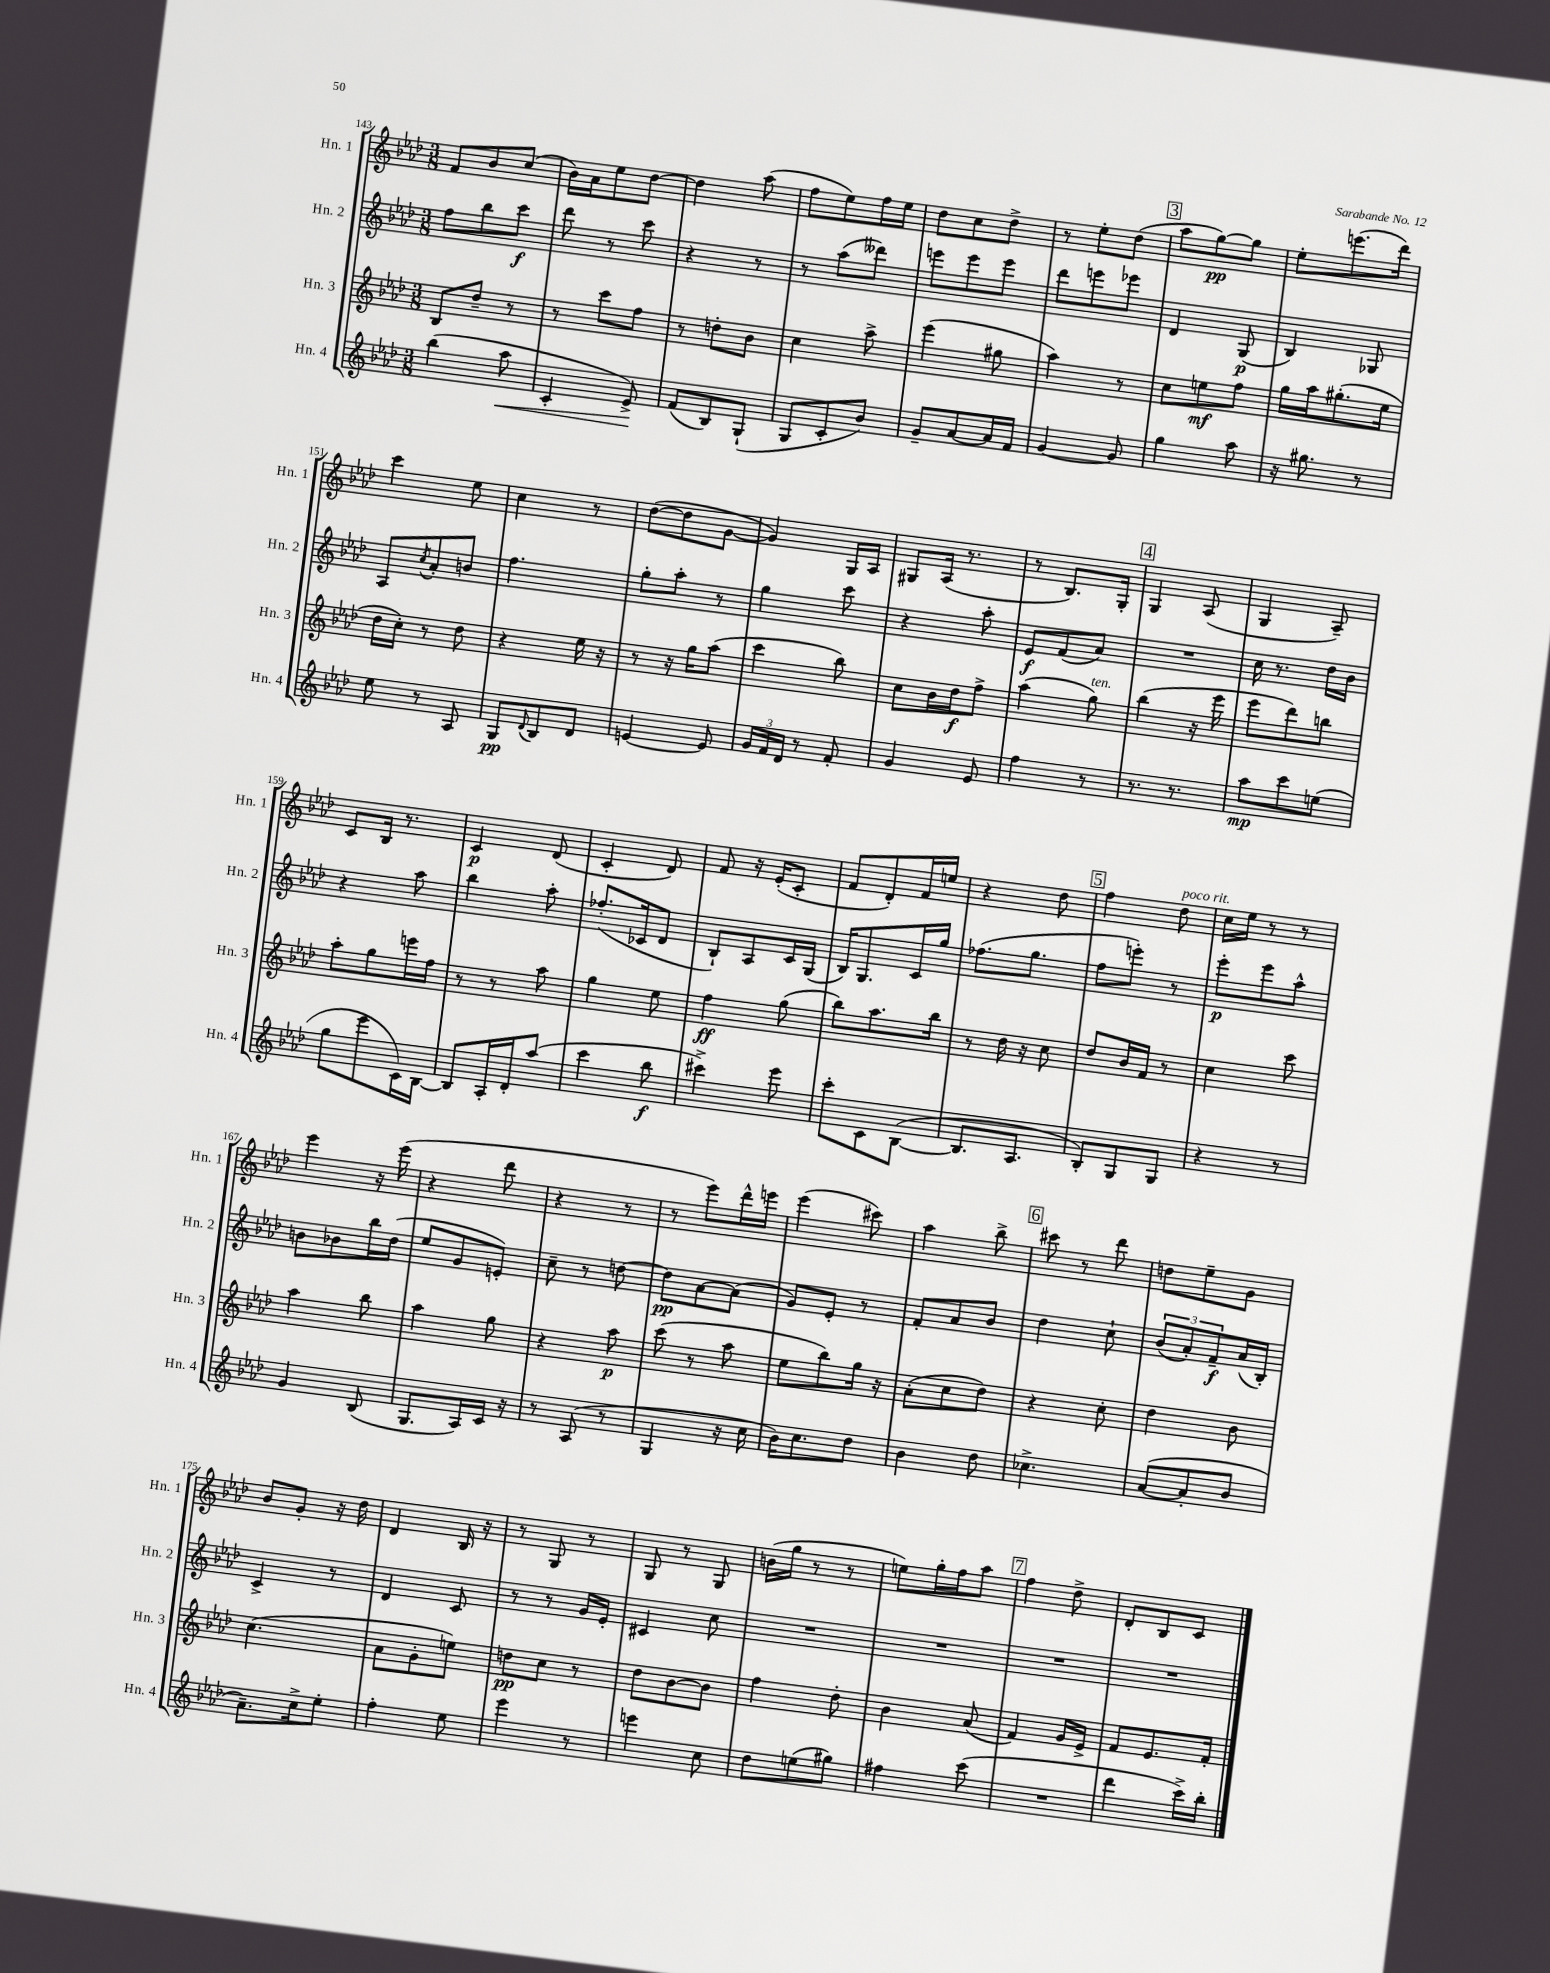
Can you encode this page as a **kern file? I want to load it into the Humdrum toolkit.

**kern	**dynam	**kern	**dynam	**kern	**dynam	**kern	**dynam
*part4	*part4	*part3	*part3	*part2	*part2	*part1	*part1
*staff4	*staff4	*staff3	*staff3	*staff2	*staff2	*staff1	*staff1
*I"Hn. 4	*	*I"Hn. 3	*	*I"Hn. 2	*	*I"Hn. 1	*
*I'Hn. 4	*	*I'Hn. 3	*	*I'Hn. 2	*	*I'Hn. 1	*
*clefG2	*	*clefG2	*	*clefG2	*	*clefG2	*
*k[b-e-a-d-]	*	*k[b-e-a-d-]	*	*k[b-e-a-d-]	*	*k[b-e-a-d-]	*
*M3/8	*	*M3/8	*	*M3/8	*	*M3/8	*
=143	=143	=143	=143	=143	=143	=143	=143
(4bb-\	.	8B-/L	.	8ff\L	.	8f/L	.
.	.	8dd-~/J	.	8bb-\	.	8b-/	.
!	!LO:HP:b	!	!	!	!	!	!
8aa-\	<	8r	.	8ccc\J	f	(8cc/J	.
=144	=144	=144	=144	=144	=144	=144	=144
4c'/	.	8r	.	8ddd-\	.	16b-\LL)	.
.	.	.	.	.	.	16a-\J	.
.	.	8ccc\L	.	8r	.	8ee-\	.
8e-^/)	.	8ff\J	.	8ccc\	.	[8dd-\J	.
.	[	.	.	.	.	.	.
=145	=145	=145	=145	=145	=145	=145	=145
(8f/L	.	8r	.	4r	.	4dd-\]	.
8B-/)	.	8ddn'\L	.	.	.	.	.
(8G`/J	.	8b-\J	.	8r	.	(8aa-\	.
=146	=146	=146	=146	=146	=146	=146	=146
8G/L	.	4cc\	.	8r	.	8ff\L	.
8c'/	.	.	.	(8aa-\L	.	8ee-\)	.
8b-/J)	.	8aa-^\	.	8ddd--X\J)	.	16ff\L	.
.	.	.	.	.	.	16ee-\JJ	.
=147	=147	=147	=147	=147	=147	=147	=147
8g~/L	.	(4eee-\	.	8eeen\L	.	8dd-\L	.
[8a-/	.	.	.	8eee\	.	8cc\	.
16a-/L]	.	8gg#X\	.	8eee\J	.	8dd-^\J	.
16f/JJ	.	.	.	.	.	.	.
=148	=148	=148	=148	=148	=148	=148	=148
[4g/	.	4aa-\)	.	8ddd-\L	.	8r	.
.	.	.	.	8eeen\	.	8ee-'\L	.
8g/]	.	8r	.	8eee-X\J	.	(8dd-\J	.
!!LO:REH:place=s1:t=3
=149	=149	=149	=149	=149	=149	=149	=149
4gg\	.	8cc\L	.	4d-/	.	8aa-\L	.
.	.	8een\	mf	.	.	[8gg\)	pp
8aa-\	.	8ff\J	.	(8G/	p	8gg\J]	.
=150	=150	=150	=150	=150	=150	=150	=150
16r	.	16gg\LL	.	4B-/)	.	8ee-'\L	.
8.gg#X\	.	16aa-\J	.	.	.	.	.
.	.	(8.gg#X'\	.	.	.	(8.eeen\	.
8r	.	.	.	8G-X/	.	.	.
.	.	16ee-\Jk	.	.	.	16ddd-\Jk)	.
!!LO:LB:g=z
=151	=151	=151	=151	=151	=151	=151	=151
8ee-\	.	16dd-\LL	.	8A-/L	.	4ccc\	.
.	.	16cc'\JJ)	.	.	.	.	.
.	.	.	.	8qcc/	.	.	.
8r	.	8r	.	8a-'/	.	.	.
8A-/	.	8dd-\	.	8bn/J	.	8ee-\	.
=152	=152	=152	=152	=152	=152	=152	=152
8G/L	pp	4r	.	4.ff\	.	4cc\	.
8qqd-/	.	.	.	.	.	.	.
8B-/	.	.	.	.	.	.	.
8d-/J	.	16ee-\	.	.	.	8r	.
.	.	16r	.	.	.	.	.
=153	=153	=153	=153	=153	=153	=153	=153
[4en/	.	8r	.	8gg'\L	.	([8dd-\L	.
.	.	16r	.	8aa-'\J	.	8dd-\]	.
.	.	16gg\KL	.	.	.	.	.
8e/]	.	(8aa-\J	.	8r	.	[8g\J	.
=154	=154	=154	=154	=154	=154	=154	=154
24g/LL	.	4ccc\	.	4gg\	.	4g/])	.
24f/	.	.	.	.	.	.	.
24d-/JJ	.	.	.	.	.	.	.
8r	.	.	.	.	.	.	.
8f'/	.	8bb-\)	.	8ccc\	.	16G/LL	.
.	.	.	.	.	.	16A-/JJ	.
=155	=155	=155	=155	=155	=155	=155	=155
4g/	.	8cc\L	.	4r	.	8G#X/L	.
.	.	16b-\L	.	.	.	(16A-/Jk	.
.	.	16dd-\J	f	.	.	8.r	.
8e-/	.	8ff^\J	.	8aa-'\	.	.	.
=156	=156	=156	=156	=156	=156	=156	=156
4ff\	.	(4aa-\	.	8e-/L	f	8r	.
.	.	.	.	(8f/	.	8.B-/L)	.
!	!	!LO:TX:a:i:t=ten.	!	!	!	!	!
8r	.	8gg\)	.	8a-/J)	.	.	.
.	.	.	.	.	.	16G'/Jk	.
!!LO:REH:place=s1:t=4
=157	=157	=157	=157	=157	=157	=157	=157
8.r	.	(4bb-\	.	4.r	.	4G/	.
8.r	.	.	.	.	.	.	.
.	.	16r	.	.	.	(8A-/	.
.	.	16eee-\	.	.	.	.	.
=158	=158	=158	=158	=158	=158	=158	=158
8aa-\L	mp	8eee-\L	.	16cc\	.	4G/	.
.	.	.	.	8.r	.	.	.
8ccc\	.	8ddd-\)	.	.	.	.	.
(8een\J	.	8bbn\J	.	16dd-\LL	.	8A-~/)	.
.	.	.	.	16b-\JJ	.	.	.
!!LO:LB:g=z
=159	=159	=159	=159	=159	=159	=159	=159
8gg\L	.	8aa-'\L	.	4r	.	8c/L	.
8eee-\	.	8gg\	.	.	.	16B-/Jk	.
.	.	.	.	.	.	8.r	.
16c\L)	.	16eeen\L	.	8aa-\	.	.	.
[16B-\JJ	.	16ff\JJ	.	.	.	.	.
=160	=160	=160	=160	=160	=160	=160	=160
8B-/L]	.	8r	.	4bb-\	.	4c/	p
16A-'/L	.	8r	.	.	.	.	.
16d-'/J	.	.	.	.	.	.	.
(8aa-/J	.	8aa-\	.	8aa-'\	.	(8d-/	.
=161	=161	=161	=161	=161	=161	=161	=161
4ccc\	.	4gg\	.	(8.ff-X'/L	.	4c'/	.
.	.	.	.	16c-X/k	.	.	.
8bb-\	f	8ee-\	.	8d-/J	.	8d-/)	.
=162	=162	=162	=162	=162	=162	=162	=162
4ccc#X^\)	.	4ff\	ff	8B-`/L)	.	8f/	.
.	.	.	.	8A-/	.	16r	.
.	.	.	.	.	.	(16e-'/KL	.
8eee-\	.	(8gg\	.	16c/L	.	8c'/J	.
.	.	.	.	(16G/JJ	.	.	.
=163	=163	=163	=163	=163	=163	=163	=163
8ccc'\L	.	8bb-\L)	.	16B-/KL)	.	8f/L	.
.	.	.	.	8.G/	.	.	.
8c\	.	8.aa-\	.	.	.	8d-'/)	.
([8B-\J	.	.	.	16c/L	.	16f/L	.
.	.	16bb-\Jk	.	16gg/JJ	.	16een/JJ	.
=164	=164	=164	=164	=164	=164	=164	=164
8.B-/L]	.	8r	.	(8.ff-X\L	.	4r	.
.	.	16dd-\	.	.	.	.	.
8.A-/J	.	16r	.	8.gg\J	.	.	.
.	.	8cc\	.	.	.	8dd-\	.
!!LO:REH:place=s1:t=5
=165	=165	=165	=165	=165	=165	=165	=165
8B-'/L)	.	8dd-/L	.	8ff\L	.	4ff\	.
8G/	.	16b-/L	.	8eeen'\J)	.	.	.
.	.	16f/JJ	.	.	.	.	.
!	!	!	!	!	!	!LO:TX:a:i:t=poco rit.	!
8G/J	.	8r	.	8r	.	8dd-\	.
=166	=166	=166	=166	=166	=166	=166	=166
4r	.	4cc\	.	8eee-'\L	p	16cc\LL	.
.	.	.	.	.	.	16ee-\JJ	.
.	.	.	.	8eee-\	.	8r	.
8r	.	8ccc\	.	8aa-^^\J	.	8r	.
!!LO:LB:g=z
=167	=167	=167	=167	=167	=167	=167	=167
4g/	.	4aa-\	.	8bn\L	.	4eee-\	.
.	.	.	.	8b-X\	.	.	.
(8B-/	.	8bb-\	.	16bb-\L	.	16r	.
.	.	.	.	(16dd-\JJ	.	(16eee-\	.
=168	=168	=168	=168	=168	=168	=168	=168
8.G/L	.	4aa-\	.	8ee-/L	.	4r	.
.	.	.	.	8g/	.	.	.
16A-/L)	.	.	.	.	.	.	.
16c/JJ	.	8gg\	.	8en'/J)	.	8ddd-\	.
16r	.	.	.	.	.	.	.
=169	=169	=169	=169	=169	=169	=169	=169
8r	.	4r	.	8cc~\	.	4r	.
(8A-/	.	.	.	8r	.	.	.
8r	.	8aa-\	p	[8ddn\	.	8r	.
=170	=170	=170	=170	=170	=170	=170	=170
4G/	.	(8ccc\	.	8dd\L]	pp	8r	.
.	.	8r	.	[8a-\	.	8eee-\L)	.
16r	.	8aa-\	.	(8a-\J]	.	16ddd-^^\L	.
16cc\	.	.	.	.	.	16eeen\JJ	.
=171	=171	=171	=171	=171	=171	=171	=171
16b-\KL)	.	8ee-\L	.	8g/L)	.	(4eee-\	.
8.cc\	.	.	.	.	.	.	.
.	.	8bb-\)	.	8e-'/J	.	.	.
8dd-\J	.	16gg\Jk	.	8r	.	8ccc#X\)	.
.	.	16r	.	.	.	.	.
=172	=172	=172	=172	=172	=172	=172	=172
4b-\	.	(8a-'\L	.	8f'/L	.	4aa-\	.
.	.	8cc\	.	8a-/	.	.	.
8dd-\	.	8dd-\J)	.	8b-/J	.	8bb-^\	.
!!LO:REH:place=s1:t=6
=173	=173	=173	=173	=173	=173	=173	=173
4.cc-X^\	.	4r	.	4dd-\	.	8ccc#X\	.
.	.	.	.	.	.	8r	.
.	.	8cc'\	.	8cc`\	.	8ddd-\	.
=174	=174	=174	=174	=174	=174	=174	=174
([8a-/L	.	4dd-\	.	(12b-/L	.	8ddn\L	.
.	.	.	.	12a-'/)	.	.	.
8a-'/]	.	.	.	.	.	8ee-~\	.
.	.	.	.	12f~/	f	.	.
8b-/J	.	8b-\	.	(16a-/L	.	8g\J	.
.	.	.	.	16B-'/JJ)	.	.	.
!!LO:LB:g=z
=175	=175	=175	=175	=175	=175	=175	=175
8.a-~\L)	.	(4.cc\	.	4c^/	.	8b-/L	.
.	.	.	.	.	.	8g'/J	.
16cc^\k	.	.	.	.	.	.	.
8ee-'\J	.	.	.	8r	.	16r	.
.	.	.	.	.	.	16dd-\	.
=176	=176	=176	=176	=176	=176	=176	=176
4ff'\	.	8a-\L	.	4d-/	.	4d-/	.
.	.	8g'\	.	.	.	.	.
8ee-\	.	8een\J)	.	8c/	.	16B-/	.
.	.	.	.	.	.	16r	.
=177	=177	=177	=177	=177	=177	=177	=177
4eee-\	.	8ddn\L	pp	8r	.	8r	.
.	.	8cc\J	.	8r	.	8G/	.
8r	.	8r	.	16g/LL	.	8r	.
.	.	.	.	16e-'/JJ	.	.	.
=178	=178	=178	=178	=178	=178	=178	=178
4eeen\	.	8dd-\L	.	4c#X/	.	8G/	.
.	.	[8b-\	.	.	.	8r	.
8cc\	.	8b-\J]	.	8cc\	.	8G/	.
=179	=179	=179	=179	=179	=179	=179	=179
8dd-\L	.	4ff\	.	4.r	.	(16bn\LL	.
.	.	.	.	.	.	16gg\JJ	.
(8een\	.	.	.	.	.	8r	.
8gg#X\J)	.	8dd-'\	.	.	.	8r	.
=180	=180	=180	=180	=180	=180	=180	=180
4ff#X\	.	4b-\	.	4.r	.	8een\L)	.
.	.	.	.	.	.	16gg'\L	.
.	.	.	.	.	.	16ff\J	.
(8ccc\	.	(8a-/	.	.	.	8aa-\J	.
!!LO:REH:place=s1:t=7
=181	=181	=181	=181	=181	=181	=181	=181
4.r	.	4f/)	.	4.r	.	4ff\	.
.	.	16g/LL	.	.	.	8dd-^\	.
.	.	16e-^/JJ	.	.	.	.	.
=182	=182	=182	=182	=182	=182	=182	=182
4ddd-\	.	8f/L	.	4.r	.	8d-'/L	.
.	.	8.e-/	.	.	.	8B-/	.
16ccc^\LL)	.	.	.	.	.	8c/J	.
16bb-'\JJ	.	16f'/Jk	.	.	.	.	.
==	==	==	==	==	==	==	==
*-	*-	*-	*-	*-	*-	*-	*-
